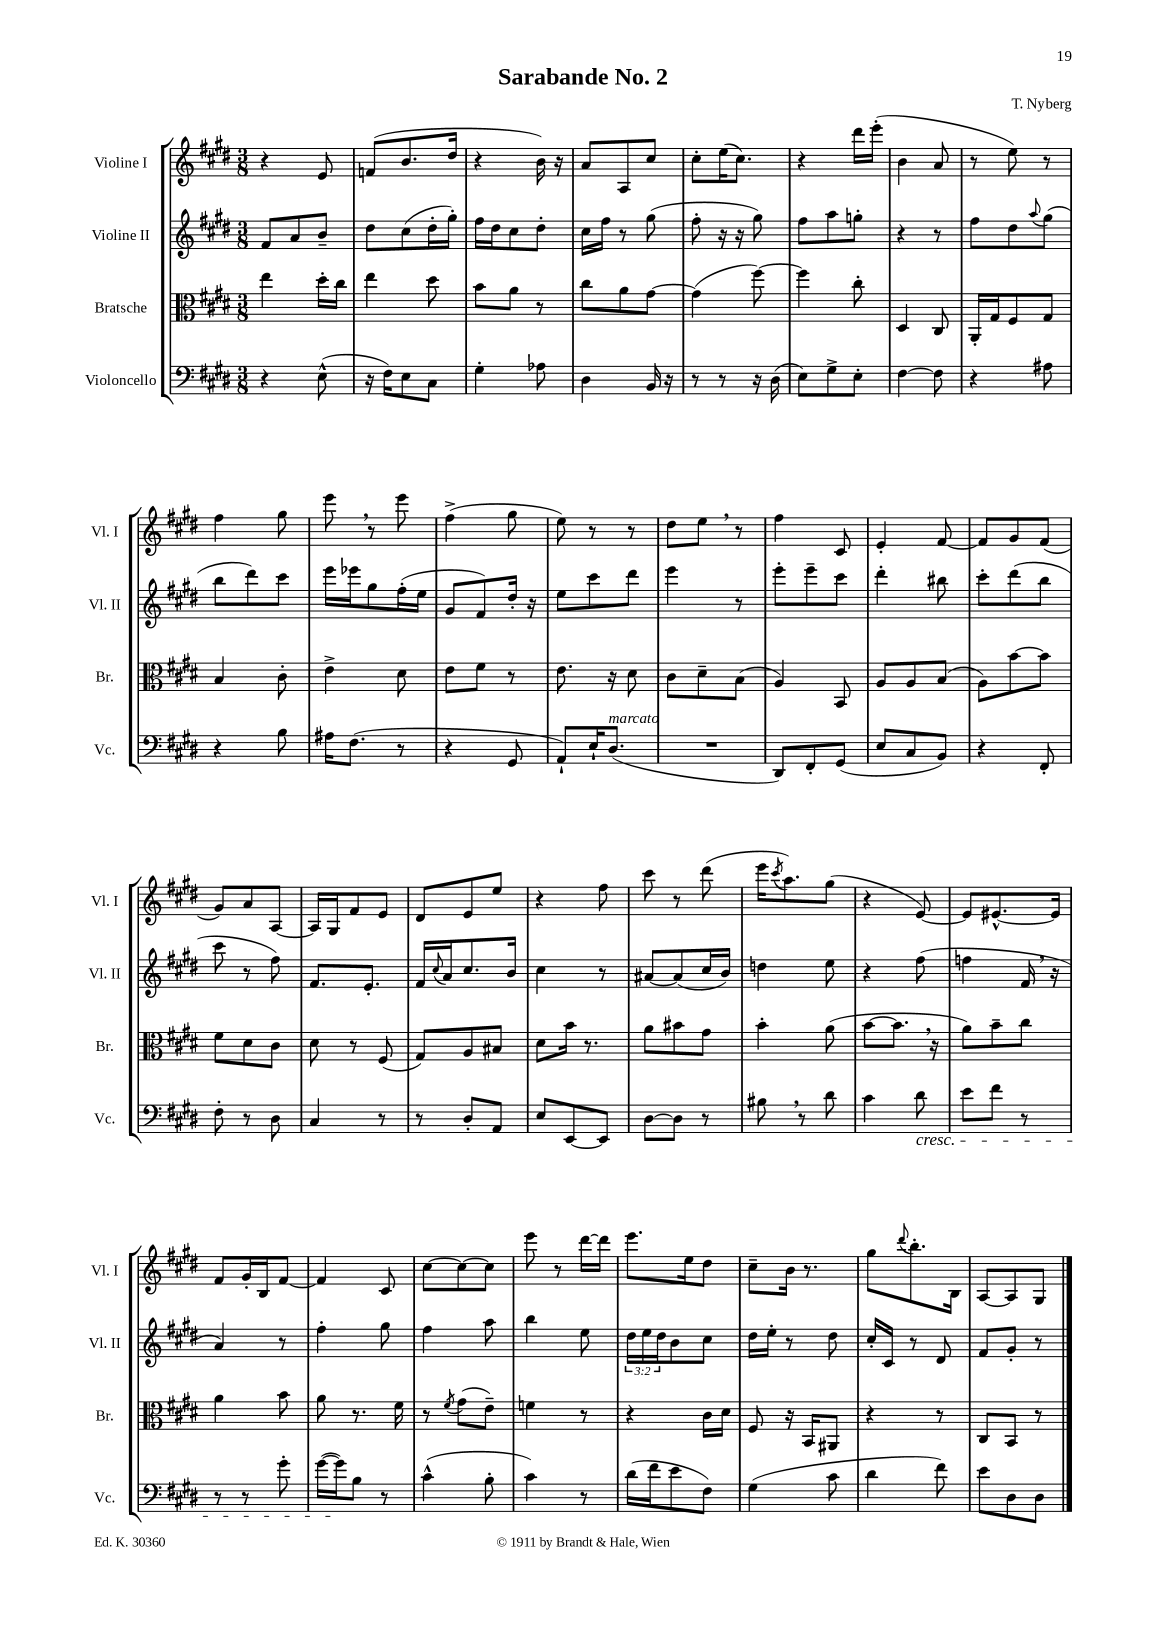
\header { title = "Sarabande No. 2" composer = "T. Nyberg" }
<<
\new StaffGroup <<
\new Staff = "s0" \with { instrumentName = "Violine I" shortInstrumentName = "Vl. I" } {
    \clef treble \key e \major \numericTimeSignature \time 3/8
    r4 e'8 |
    f'8( b'8. dis''16 |
    r4 b'16) r16 |
    a'8 a8 cis''8 |
    cis''8-. e''16( cis''8.) |
    r4 dis'''16 e'''16-.( |
    b'4 a'8 |
    r8 e''8) r8 |
    fis''4 gis''8 |
    e'''8 \breathe r8 e'''8 |
    fis''4->( gis''8 |
    e''8) r8 r8 |
    dis''8 e''8 \breathe r8 |
    fis''4 cis'8 |
    e'4-. fis'8~ |
    fis'8 gis'8 fis'8( |
    gis'8) a'8 a8~ |
    a16 gis16 fis'8 e'8 |
    dis'8 e'8 e''8 |
    r4 fis''8 |
    cis'''8 r8 dis'''8( |
    e'''16 \acciaccatura { cis'''8 } a''8.) gis''8( |
    r4 e'8~) |
    e'8 eis'8.~-^ eis'16 |
    fis'8 gis'16-. b16 fis'8~ |
    fis'4 cis'8 |
    cis''8~ cis''8~ cis''8 |
    e'''8 r8 dis'''16~ dis'''16 |
    e'''8. e''16 dis''8 |
    cis''8-- b'16 r8. |
    gis''8 \appoggiatura { dis'''8 } b''8.-. b16 |
    a8~ a8 gis8 \bar "|." |
}
\new Staff = "s1" \with { instrumentName = "Violine II" shortInstrumentName = "Vl. II" } {
    \clef treble \key e \major \numericTimeSignature \time 3/8 \override Staff.TupletNumber.text = #tuplet-number::calc-fraction-text
    fis'8 a'8 b'8-- |
    dis''8 cis''8( dis''16-. gis''16-.) |
    fis''16 dis''16 cis''8 dis''8-. |
    cis''16 fis''16 r8 gis''8( |
    fis''8-. r16 r16 gis''8) |
    fis''8 a''8 g''8-. |
    r4 r8 |
    fis''8 dis''8 \appoggiatura { a''8 } gis''8( |
    b''8 dis'''8) cis'''8 |
    e'''16 ees'''16 gis''8 fis''16-.( e''16 |
    gis'8 fis'8) dis''16-. r16 |
    e''8 cis'''8 dis'''8 |
    e'''4 r8 |
    e'''8-. e'''8-- cis'''8 |
    dis'''4-. bis''8 |
    cis'''8-. dis'''8( b''8 |
    cis'''8 r8 fis''8) |
    fis'8. e'8.-. |
    fis'16 \appoggiatura { cis''8 } a'16 cis''8. b'16 |
    cis''4 r8 |
    ais'8~ ais'8( cis''16 b'16) |
    d''4 e''8 |
    r4 fis''8( |
    f''4 fis'16 \breathe r16 |
    a'4) r8 |
    fis''4-. gis''8 |
    fis''4 a''8 |
    b''4 e''8 |
    \tuplet 3/2 { dis''16 e''16 dis''16 } b'8 cis''8 |
    dis''16 e''16-. r8 dis''8 |
    cis''16-. cis'16 r8 dis'8 |
    fis'8 gis'8-. r8 \bar "|." |
}
\new Staff = "s2" \with { instrumentName = "Bratsche" shortInstrumentName = "Br." } {
    \clef alto \key e \major \numericTimeSignature \time 3/8
    e''4 dis''16-. cis''16 |
    e''4 dis''8 |
    b'8 a'8 r8 |
    cis''8 a'8 gis'8~ |
    gis'4( fis''8~) |
    fis''4 cis''8-. |
    dis4 cis8 |
    a,16-. gis16 fis8 gis8 |
    b4 cis'8-. |
    e'4-> dis'8 |
    e'8 fis'8 r8 |
    e'8. r16 dis'8 |
    cis'8 dis'8-- b8( |
    a4) b,8 |
    a8 a8 b8( |
    a8) b'8~ b'8 |
    fis'8 dis'8 cis'8 |
    dis'8 r8 fis8( |
    gis8) a8 bis8 |
    dis'8 b'16 r8. |
    a'8 bis'8 gis'8 |
    b'4-. a'8( |
    b'8~ b'8. \breathe r16 |
    a'8) b'8-- cis''8 |
    a'4 b'8 |
    a'8 r8. fis'16 |
    r8 \acciaccatura { fis'8 } gis'8( e'8--) |
    f'4 r8 |
    r4 cis'16 dis'16 |
    fis8 r16 b,16 ais,8 |
    r4 r8 |
    cis8 b,8 r8 \bar "|." |
}
\new Staff = "s3" \with { instrumentName = "Violoncello" shortInstrumentName = "Vc." } {
    \clef bass \key e \major \numericTimeSignature \time 3/8
    r4 e8-^( |
    r16 fis16) e8 cis8 |
    gis4-. aes8 |
    dis4 b,16 r16 |
    r8 r8 r16 dis16( |
    e8) gis8-> e8-. |
    fis4~ fis8 |
    r4 ais8 |
    r4 b8 |
    ais16 fis8.( r8 |
    r4 gis,8 |
    a,8-!) e16-! dis8.^\markup { \italic "marcato" }( |
    R4. |
    dis,8) fis,8-. gis,8( |
    e8 cis8 b,8) |
    r4 fis,8-. |
    fis8-. r8 dis8 |
    cis4 r8 |
    r8 dis8-. a,8 |
    e8 e,8~ e,8 |
    dis8~ dis8 r8 |
    bis8 \breathe r8 dis'8 |
    cis'4 dis'8\cresc |
    e'8 fis'8 r8 |
    r8 r8 gis'8-. |
    gis'16~( gis'16\!) b8 r8 |
    cis'4-^( b8-. |
    cis'4) r8 |
    dis'16( fis'16 e'8 fis8) |
    gis4( cis'8 |
    dis'4 fis'8) |
    e'8 dis8 dis8 \bar "|." |
}
>>
>>
\layout { \context { \Score \remove "Bar_number_engraver" } }
